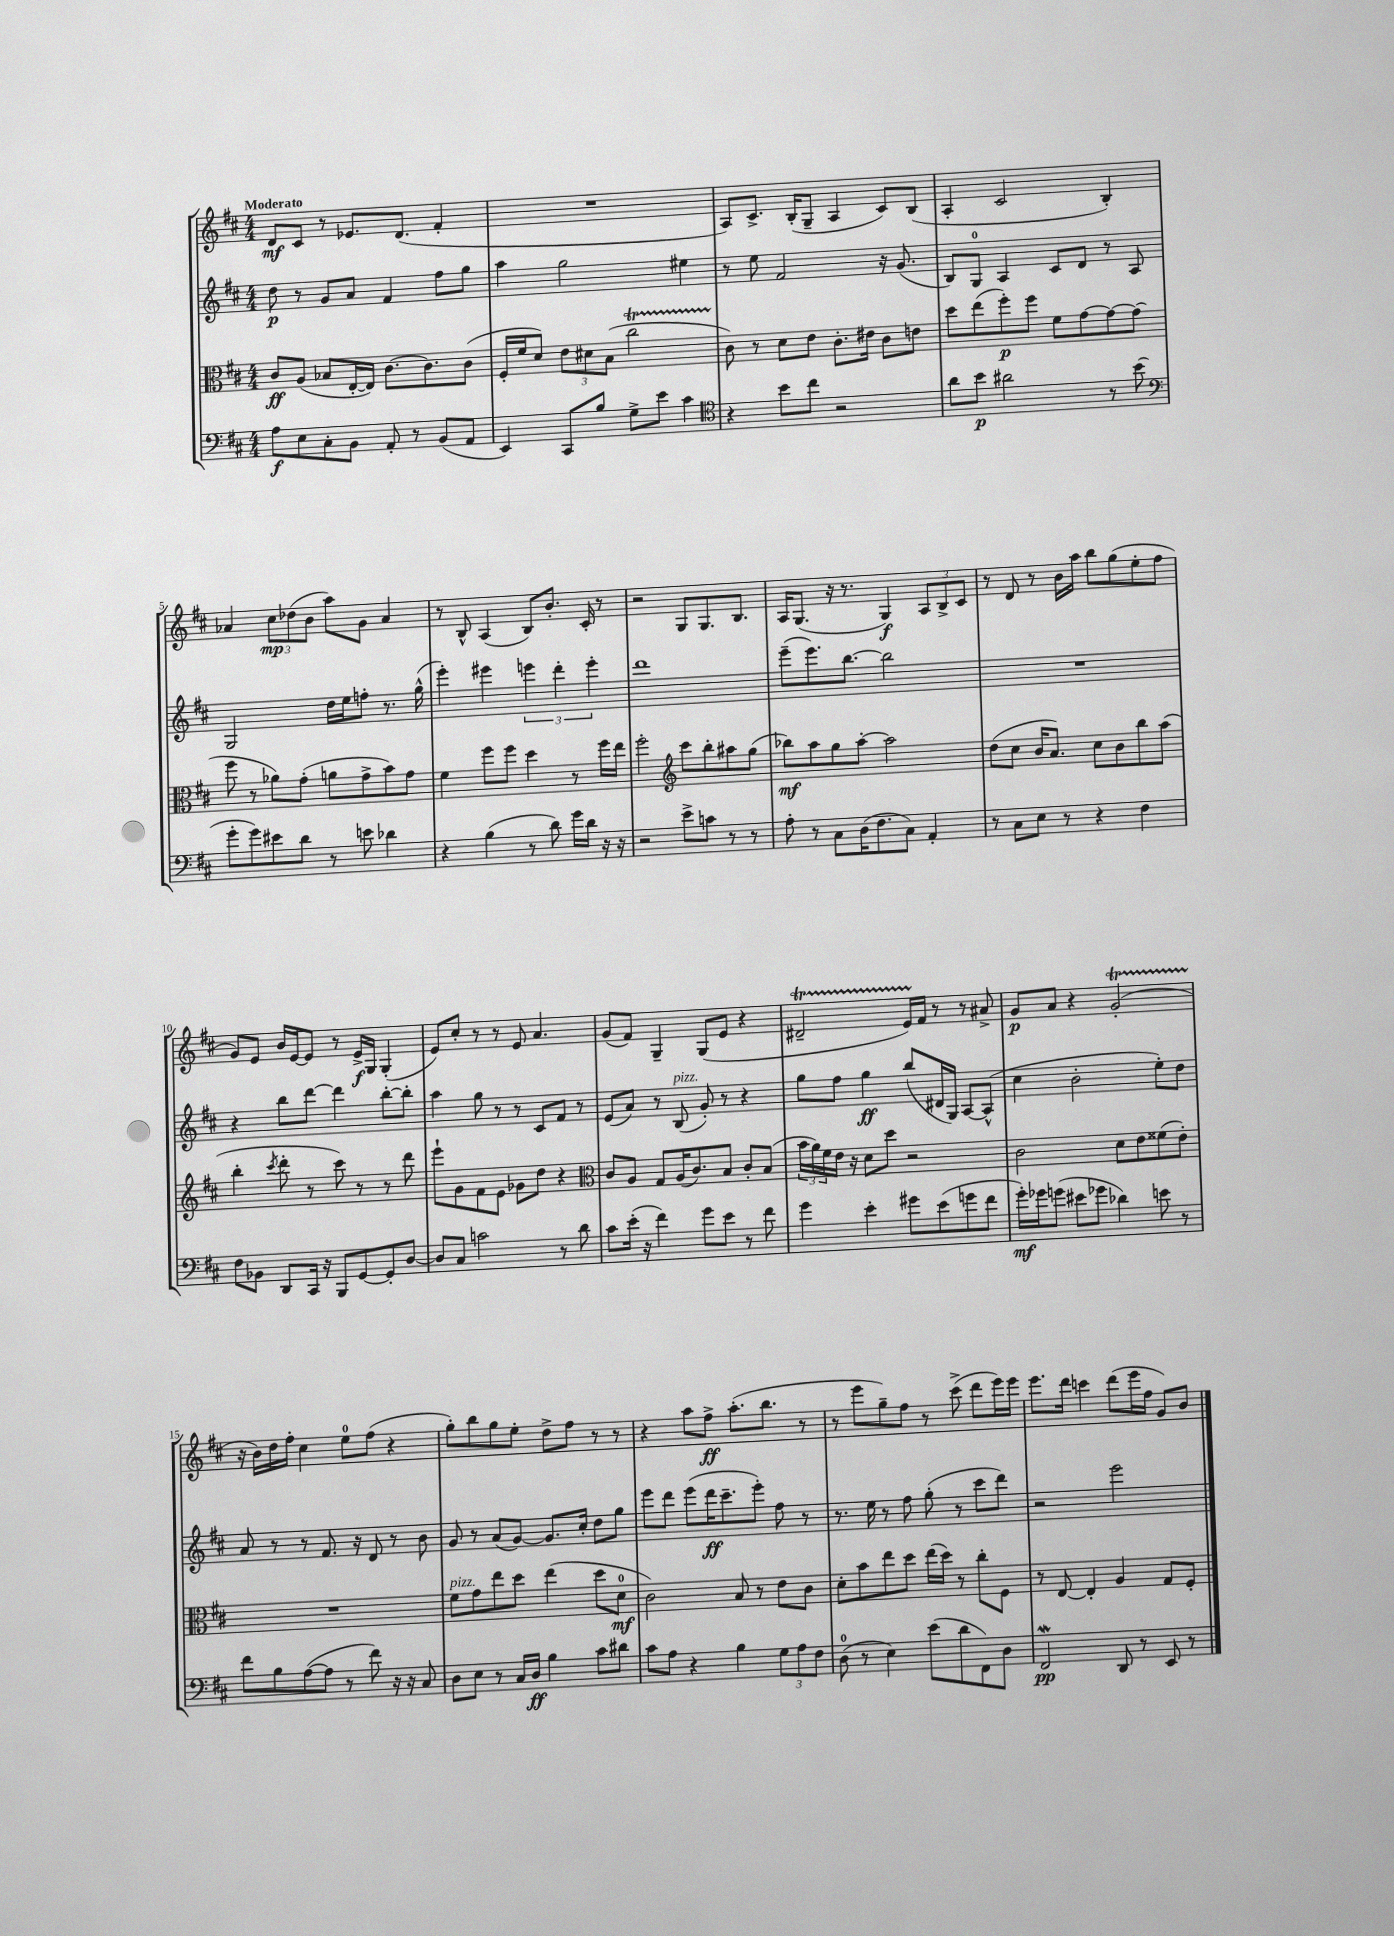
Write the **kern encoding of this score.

**kern	**dynam	**kern	**dynam	**kern	**dynam	**kern	**dynam
*part4	*part4	*part3	*part3	*part2	*part2	*part1	*part1
*staff4	*staff4	*staff3	*staff3	*staff2	*staff2	*staff1	*staff1
*clefF4	*	*clefC3	*	*clefG2	*	*clefG2	*
*k[f#c#]	*	*k[f#c#]	*	*k[f#c#]	*	*k[f#c#]	*
*M4/4	*	*M4/4	*	*M4/4	*	*M4/4	*
=1	=1	=1	=1	=1	=1	=1	=1
!	!	!	!	!	!	!LO:TX:a:B:t=Moderato	!
8A\L	f	8c#/L	ff	8dd\	p	8d/L	mf
8E\	.	(8A/J	.	8r	.	8c#/J	.
8C#'\	.	8B-X/L	.	8g/L	.	8r	.
8BB\J	.	[16E'/L	.	8a/J	.	8.e-X/L	.
.	.	16E/JJ])	.	.	.	.	.
8AA'/	.	[8.c#\L	.	4f#/	.	.	.
.	.	.	.	.	.	(8.d/J	.
8r	.	.	.	.	.	.	.
.	.	8.c#\]	.	.	.	.	.
(8BB/L	.	.	.	8ff#\L	.	4f#'/	.
8AA/J	.	(8c#\J	.	8gg\J	.	.	.
=2	=2	=2	=2	=2	=2	=2	=2
4EE/)	.	16F#'/LL	.	4aa\	.	1r	.
.	.	16f#/J	.	.	.	.	.
.	.	8d/J)	.	.	.	.	.
8CC#/L	.	12e\L	.	2gg\	.	.	.
.	.	12d#X\	.	.	.	.	.
8B/J	.	.	.	.	.	.	.
.	.	(12B\J	.	.	.	.	.
8G^\L	.	2cc#t\	.	.	.	.	.
8e\J	.	.	.	.	.	.	.
4c#\	.	.	.	4ee#X\	.	.	.
=3	=3	=3	=3	=3	=3	=3	=3
*clefC4	*	*	*	*	*	*	*
4r	.	8c#\)	.	8r	.	8A/L)	.
.	.	8r	.	8ee\	.	8.c#^/J	.
8b\L	.	8d\L	.	2f#/	.	.	.
.	.	.	.	.	.	(16B'/KL	.
8cc#\J	.	8e\J	.	.	.	8G~/J	.
2r	.	8.c#'\L	.	.	.	4A/	.
.	.	16e#X\Jk	.	.	.	.	.
.	.	8c#\L	.	16r	.	8c#/L)	.
.	.	.	.	(8.g/	.	.	.
.	.	8en\J	.	.	.	(8B/J	.
=4	=4	=4	=4	=4	=4	=4	=4
8a\L	.	8dd\L	.	8B/L)	.	4A'/	.
8b\J	p	(8ee\	.	8G/J	.	.	.
2a#X\	.	8ff#'\)	p	4A/	.	2c#/	.
.	.	8ff#\J	.	.	.	.	.
.	.	8f#\L	.	8c#/L	.	.	.
.	.	[8g\	.	8d/J	.	.	.
8r	.	8g\_	.	8r	.	4B'/)	.
(8b\	.	(8g\J]	.	8A/	.	.	.
!!LO:LB:g=z
=5	=5	=5	=5	=5	=5	=5	=5
*clefF4	*	*	*	*	*	*	*
8g'\L	.	8ff#\	.	2G/	.	4a-X/	.
8g\)	.	8r	.	.	.	.	.
8e#X\	.	8a-X\L)	.	.	.	12cc#\L	mp
.	.	.	.	.	.	(12dd-X\	.
8d\J	.	(8g'\J	.	.	.	.	.
.	.	.	.	.	.	12b\J	.
8r	.	8an\L	.	16dd\LL	.	8aa\L)	.
.	.	.	.	16ee\J	.	.	.
8en\	.	8g^\	.	8ffn'\J	.	8g\J	.
4d-X\	.	8b\)	.	8.r	.	4a-/	.
.	.	8g\J	.	.	.	.	.
.	.	.	.	(16gg^^\	.	.	.
=6	=6	=6	=6	=6	=6	=6	=6
4r	.	4f#\	.	4eee'\)	.	8r	.
.	.	.	.	.	.	8B^^/	.
(4B\	.	8ff#\L	.	4eee#X\	.	(4A/	.
.	.	8ff#\J	.	.	.	.	.
8r	.	4dd\	.	6eeen\	.	8B/L)	.
8d\)	.	.	.	.	.	8.b'/J	.
.	.	.	.	6ddd'\	.	.	.
16g\LL	.	8r	.	.	.	.	.
16d\JJ	.	.	.	.	.	16c#'/	.
.	.	.	.	6eee'\	.	.	.
16r	.	16ff#\LL	.	.	.	8r	.
16r	.	16ee\JJ	.	.	.	.	.
=7	=7	=7	=7	=7	=7	=7	=7
2r	.	2ff#'\	.	1ddd	.	2r	.
*	*	*clefG2	*	*	*	*	*
8e^\L	.	8ccc#\L	.	.	.	8G/L	.
8cn\J	.	8bb'\	.	.	.	8.G/	.
8r	.	8aa#X\	.	.	.	.	.
.	.	.	.	.	.	8.B/J	.
8r	.	(8gg\J	.	.	.	.	.
=8	=8	=8	=8	=8	=8	=8	=8
8A'\	.	8bb-X\L)	mf	(8eee~\L	.	16A/KL	.
.	.	.	.	.	.	(8.G/J	.
8r	.	8aa\	.	8.eee\)	.	.	.
8C#\L	.	8gg\	.	.	.	16r	.
.	.	.	.	[8.bb\J	.	8.r	.
(16D\K	.	[8aa'\J	.	.	.	.	.
8.F#\	.	.	.	.	.	.	.
.	.	2aa\]	.	2bb\]	.	4G/)	f
8C#\J)	.	.	.	.	.	.	.
4AA'/	.	.	.	.	.	12A/L	.
.	.	.	.	.	.	12B^/	.
.	.	.	.	.	.	12c#/J	.
=9	=9	=9	=9	=9	=9	=9	=9
8r	.	(8dd\L	.	1r	.	8r	.
8C#\L	.	8cc#\J	.	.	.	8d/	.
8E\J	.	16b/KL	.	.	.	8r	.
.	.	8.a/J)	.	.	.	.	.
8r	.	.	.	.	.	16b\LL	.
.	.	.	.	.	.	16aa\JJ	.
4r	.	8cc#\L	.	.	.	8bb\L	.
.	.	8b\	.	.	.	(8gg\	.
4F#\	.	8bb\	.	.	.	8ee'\	.
.	.	(8aa\J	.	.	.	8ff#\J	.
!!LO:LB:g=z
=10	=10	=10	=10	=10	=10	=10	=10
8F#\L	.	4bb'\	.	4r	.	8g/L)	.
8BB-X\J	.	.	.	.	.	8e/J	.
.	.	8qccc#/	.	.	.	.	.
8DD/L	.	8ddd'\	.	8bb\L	.	16b/LL	.
.	.	.	.	.	.	[16e/J	.
16CC#/Jk	.	8r	.	[8ddd\J	.	8e/J]	.
16r	.	.	.	.	.	.	.
8BBB/L	.	8ccc#\)	.	4ddd\]	.	8r	.
[8GG/	.	8r	.	.	.	16e^/LL	f
.	.	.	.	.	.	16G/JJ	.
8GG'/]	.	8r	.	[8bb'\L	.	(4G'/	.
[8D/J	.	8ddd\	.	8bb'\J]	.	.	.
=11	=11	=11	=11	=11	=11	=11	=11
8D/L]	.	8eee`\L	.	4aa\	.	8e/L)	.
8C#/J	.	8g\	.	.	.	8cc#'/J	.
2cn\	.	8f#\	.	8gg\	.	8r	.
.	.	8e\J	.	8r	.	8r	.
.	.	8g-X\L	.	8r	.	8e/	.
.	.	8dd\J	.	8c#/L	.	4.a/	.
8r	.	4r	.	8f#/J	.	.	.
8d\	.	.	.	8r	.	.	.
=12	=12	=12	=12	=12	=12	=12	=12
*	*	*clefC3	*	*	*	*	*
8c#\L	.	8c#/L	.	(8e/L	.	(8g/L	.
(16e'\Jk	.	8A/J	.	8a/J)	.	8f#/J)	.
16r	.	.	.	.	.	.	.
4f#\)	.	8G/L	.	8r	.	4G~/	.
!	!	!	!	!LO:TX:a:i:t=pizz.	!	!	!
.	.	(16A/K	.	(8B/	.	.	.
.	.	8.c#/)	.	.	.	.	.
8g\L	.	.	.	8g'/)	.	(8G/L	.
8e\J	.	8B/J	.	8r	.	8e/J	.
8r	.	8c#'/L	.	4r	.	4r	.
8f#\	.	(8B/J	.	.	.	.	.
=13	=13	=13	=13	=13	=13	=13	=13
4g\	.	24b\LL	.	8gg\L	.	2d#Xt~/	.
.	.	24a\)	.	.	.	.	.
.	.	24f#\	.	.	.	.	.
.	.	16e\JJ	.	8ff#\J	.	.	.
.	.	16r	.	.	.	.	.
4e'\	.	8d\L	.	4gg\	ff	.	.
.	.	8dd\J	.	.	.	.	.
8g#X\L	.	2r	.	(8bb/L	.	16eTTT/LL)	.
.	.	.	.	.	.	16f#/JJ	.
(8e\	.	.	.	16d#X/L	.	8r	.
.	.	.	.	16G/JJ)	.	.	.
8gn\	.	.	.	[8A/L	.	8r	.
8f#\J	.	.	.	(8A^^/J]	.	8a#X^/	.
=14	=14	=14	=14	=14	=14	=14	=14
16g'\LL)	mf	2c#\	.	4cc#\	.	8g/L	p
16g-X\J	.	.	.	.	.	.	.
(8gn\J	.	.	.	.	.	8a/J	.
8e#X\L	.	.	.	2b'\	.	4r	.
8g-X\J	.	.	.	.	.	.	.
4d-X\)	.	8d\L	.	.	.	(2gT'/	.
.	.	8e\	.	.	.	.	.
8en\	.	(8f##X\	.	8ee'\L)	.	.	.
8r	.	8e'\J)	.	8dd\J	.	.	.
!!LO:LB:g=z
=15	=15	=15	=15	=15	=15	=15	=15
8f#\L	.	1r	.	8a/	.	16r	.
.	.	.	.	.	.	16b\LL)	.
8B\	.	.	.	8r	.	16dd\	.
.	.	.	.	.	.	16ff#'\JJ	.
([8A\	.	.	.	8r	.	4cc#\	.
8A\J]	.	.	.	8.f#/	.	.	.
8r	.	.	.	.	.	8ee\L	.
.	.	.	.	16r	.	.	.
8f#\)	.	.	.	8d/	.	(8ff#\J	.
16r	.	.	.	8r	.	4r	.
16r	.	.	.	.	.	.	.
8C#/	.	.	.	8b\	.	.	.
=16	=16	=16	=16	=16	=16	=16	=16
!	!	!LO:TX:a:i:t=pizz.	!	!	!	!	!
8D\L	.	8f#\L	.	8g/	.	8gg'\L)	.
8E\J	.	8g\	.	8r	.	8bb\	.
8r	.	8ee\	.	(8a/L	.	8gg\	.
16C#/LL	.	8dd\J	.	[8g/J)	.	8ee'\J	.
16D/JJ	ff	.	.	.	.	.	.
4B\	.	(4ee\	.	8.g/L]	.	8dd^\L	.
.	.	.	.	.	.	8ff#\J	.
.	.	.	.	16cc#'/Jk	.	.	.
8c#\L	.	8dd\L	.	8dd\L	.	8r	.
8d#X\J	.	8d\J	mf	8gg\J	.	8r	.
=17	=17	=17	=17	=17	=17	=17	=17
8c#\L	.	2c#\)	.	8eee\L	.	4r	.
8A\J	.	.	.	8ddd\J	.	.	.
4r	.	.	.	(8eee\L	.	8aa\L	.
.	.	.	.	16ddd\K	ff	8ff#^\J	ff
.	.	.	.	8.ccc#~\	.	.	.
4B\	.	8B/	.	.	.	(8.aa'\L	.
.	.	8r	.	8eee'\J)	.	.	.
.	.	.	.	.	.	8.bb\J	.
12G\L	.	8e\L	.	8ff#\	.	.	.
12A\	.	.	.	.	.	.	.
.	.	8c#\J	.	8r	.	8r	.
12F#\J	.	.	.	.	.	.	.
=18	=18	=18	=18	=18	=18	=18	=18
(8D\	.	8d'\L	.	8.r	.	8r	.
8r	.	8b\	.	.	.	8eee\L	.
.	.	.	.	16ee\	.	.	.
4E\)	.	8ee\	.	8r	.	8gg~\)	.
.	.	8dd\J	.	8ff#\	.	8ff#\J	.
(8e\L	.	(16ee\LL	.	(8gg'\	.	8r	.
.	.	16dd\JJ)	.	.	.	.	.
8d\	.	8r	.	8r	.	(8ccc#^\	.
8FF#\)	.	8cc#'\L	.	8ccc#\L	.	8ddd\L	.
8D\J	.	8F#\J	.	8ddd\J)	.	16eee\L)	.
.	.	.	.	.	.	16eee\JJ	.
=19	=19	=19	=19	=19	=19	=19	=19
2FF#W/	pp	8r	.	2r	.	8.eee\L	.
.	.	[8E/	.	.	.	.	.
.	.	.	.	.	.	16ddd\Jk	.
.	.	4E'/]	.	.	.	4cccn\	.
8DD/	.	4A/	.	2eee\	.	(8ddd\L	.
8r	.	.	.	.	.	16eee\L	.
.	.	.	.	.	.	16ff#\JJ	.
8EE/	.	8G/L	.	.	.	8g/L)	.
8r	.	8F#'/J	.	.	.	8b/J	.
==	==	==	==	==	==	==	==
*-	*-	*-	*-	*-	*-	*-	*-
